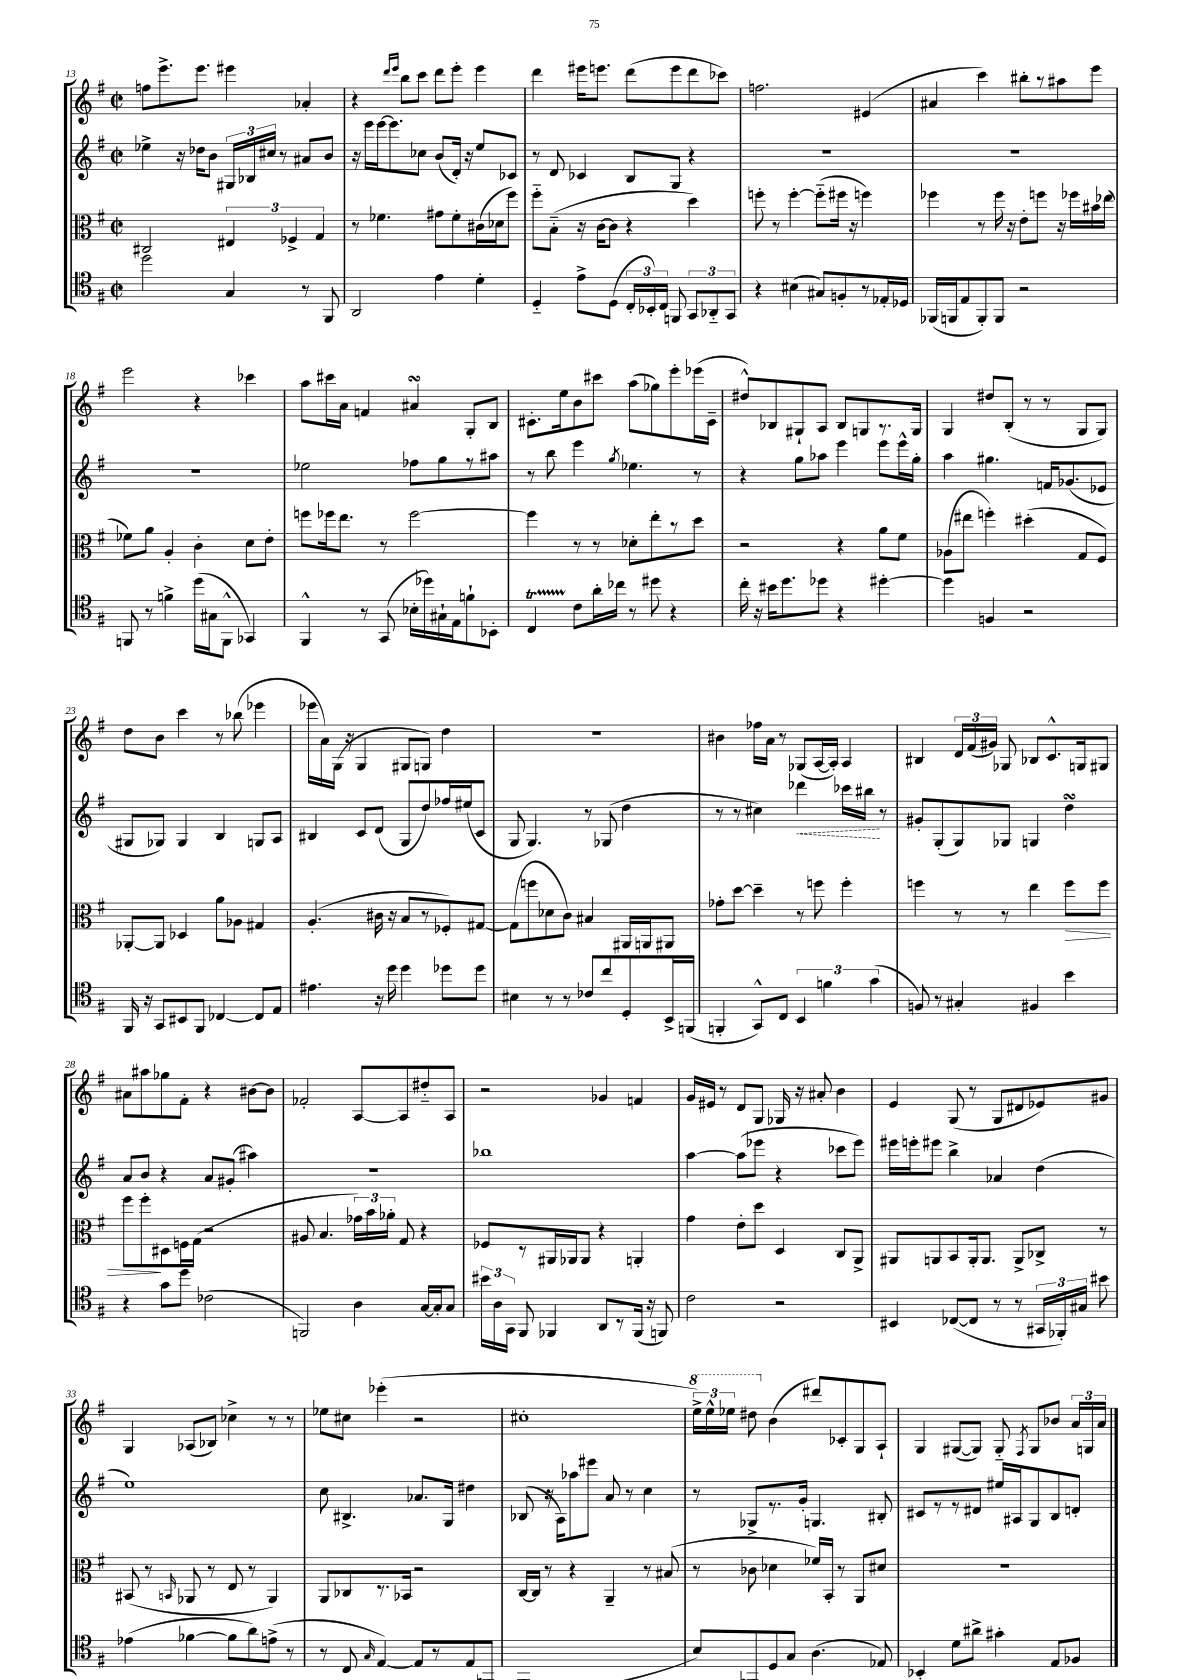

**kern	**kern	**kern	**kern
*staff4	*staff3	*staff2	*staff1
*clefC4	*clefC3	*clefG2	*clefG2
*k[f#]	*k[f#]	*k[f#]	*k[f#]
*M2/2	*M2/2	*M2/2	*M2/2
*met(c|)	*met(c|)	*met(c|)	*met(c|)
2dd	2C#	4ee-^	8ff
.	.	.	8.eee^
.	.	16r	.
.	.	16dd-	8.eee
.	.	8b	.
4G	6E#	24G#	4eee#
.	.	24B-	.
.	.	24cc#	.
.	.	8r	.
.	6F-^	.	.
8r	.	8a#	4a-'
.	6G	.	.
8FF#	.	8b	.
=	=	=	=
2AA	8r	16r	4r
.	.	16eee	.
.	4.f-	[16eee	.
.	.	8.eee]	.
.	.	.	16qqddd
.	.	.	16qqeee
.	.	.	8bb
.	.	8cc-	8ccc
4e	8g#	(8b	8ddd
.	8f-'	16d')	8eee'
.	.	16r	.
4d'	(16c#	8ee	4eee
.	16d-	.	.
.	8ff#)	8c-	.
=	=	=	=
4D'~	8ff#'~	8r	4ddd
.	(8B'~	8d	.
8e^	16r	4c-	16eee#
.	[16c	.	8.eee
(8D	8c]	.	.
24C'	4r	8B	(8ddd
24BB-')	.	.	.
24C	.	.	.
8FF	.	8G	8eee
12GG	4dd)	4r	8ddd
12AA-'~	.	.	.
.	.	.	8ccc-)
12GG	.	.	.
=	=	=	=
4r	8ff'	1r	2.ff
.	8r	.	.
(4B#	[4ff'	.	.
8G#)	(8ff'~]	.	.
8F'	16ff#	.	.
.	16r	.	.
8r	4ff)	.	(4e#
16E-'	.	.	.
16D-	.	.	.
=	=	=	=
(16FF-	4ff-	1r	4a#
16FF	.	.	.
8E	.	.	.
8FF')	8r	.	4ccc)
8FF	16ff-	.	.
.	16r	.	.
2r	8e'	.	8bb#'
.	8ff	.	8r
.	16r	.	8aa#
.	16ff-	.	.
.	16b#	.	8eee
.	(16ee-	.	.
=	=	=	=
8FF	8f-)	1r	2eee
8r	8a	.	.
4f^	4A'	.	.
(16dd	4c'	.	4r
16G#	.	.	.
8FF^^	.	.	.
4GG-)	8d	.	4ccc-
.	8e'	.	.
=	=	=	=
4FF#^^	8ff	2ee-	8aa
.	16ff-	.	16ccc#
.	8.ee	.	16a
8r	.	.	4f
(8GG	8r	.	.
16B-'	[2ff-	8ff-	4a#
16dd-)	.	.	.
16G#`	.	8gg	.
16E	.	.	.
8f`	.	8r	8G'
8BB-'	.	8aa#	8B
=	=	=	=
4C	4ff-]	8r	8.c#'
.	.	8bb	.
.	.	.	16ee
8c	8r	4eee	8b
16a'	8r	.	8ccc#
16cc-	.	.	.
.	.	8qgg	.
8r	8d-'	4.ee-	(8aa
8dd#	8ee'	.	8gg-)
4r	8r	.	8eee'
.	8dd	8r	(16eee-
.	.	.	16c#~
=	=	=	=
16cc'	2r	4r	8dd#^^)
16r	.	.	.
16b#	.	.	8B-
8.dd	.	.	.
.	.	8gg	8G#`
8dd-	.	8aa-	8A
4r	4r	4eee	8B-
.	.	.	8G
[4dd#'	8a	8eee	8.r
.	8f#	16eee^^	.
.	.	16gg'	16G
=	=	=	=
4dd#]	(8A-	4aa	4G
.	8ee#	.	.
4F	4ff')	4.gg#	8dd#
.	.	.	(8B'
2r	(4dd#'	.	8r
.	.	16f	8r
.	.	(8.g-	.
.	8G	.	8G
.	8F#)	8e-	8G)
=	=	=	=
16FF#	[8AA-'	8G#	8dd
16r	.	.	.
8GG	8AA-]	8G-)	8b
8BB#	4D-	4G-	4ccc
8FF#	.	.	.
[4C-	8a	4B	8r
.	8A-	.	(8bb-
8C-]	4G#	8G	4eee-
8E	.	8A	.
=	=	=	=
4.e#	(4.A'	4B#	16eee-
.	.	.	16a)
.	.	.	(16G
.	.	.	16r
.	.	8c	4G
16r	16c#	(8d	.
16dd	16r	.	.
4dd	8B	8G	8G#
.	8r	8dd)	8G)
8dd-	8F-')	16ff-	4dd
.	.	(16ee#	.
8dd-	[8G#	8c	.
=	=	=	=
4B#	(8G#]	8G	1r
.	8ff	4.G)	.
8r	8d-	.	.
8r	8c)	.	.
8c-	4B#	8r	.
8cc	.	(8G-	.
8D'	16AA#	4dd	.
.	16AA	.	.
16BB^	8AA#	.	.
(16FF	.	.	.
=	=	=	=
4FF'	8g-'	8r	4b#
.	[8dd	8r	.
8GG^^)	4dd~]	4cc#)	16ff-
.	.	.	16a
8C	.	.	8r
6BB	8r	4ddd-	(8G-
.	8ff	.	[16A
6f	.	.	.
.	.	.	16A'])
.	4ff'	16ccc-	4A
.	.	16bb#	.
(6g	.	.	.
.	.	8r	.
=	=	=	=
8F)	4ff	8g#'	4B#
8r	.	(8G'	.
4G#'	8r	8G)	24d
.	.	.	(24f#
.	.	.	24g#)
.	8r	8G-	8G-
4F#	4ee	4G	8B-
.	.	.	8.c^^
4b	8ff	4dd	.
.	.	.	16G
.	8ff	.	8G#
=	=	=	=
4r	8ff#	8a	8a#
.	8ff#'	8b	8aa#
8g	8D#	4r	8gg-
8dd	16F	.	8f#'
.	(16G	.	.
(2c-	2r	8a	4r
.	.	(8g#'	.
.	.	4aa#)	[8b#
.	.	.	8b#]
=	=	=	=
2FF)	8A#	1r	2f-'
.	4.B	.	.
4A	24g-)	.	[8A
.	24b	.	.
.	24a-'	.	.
.	8G	.	8A]
[16G	4r	.	8dd#'~
16G']	.	.	.
8G	.	.	8A
=	=	=	=
24b#	8F-	1bb-	2r
24A	.	.	.
24GG	.	.	.
8FF#	8r	.	.
4FF-	16AA#	.	.
.	16AA-	.	.
.	8AA-	.	.
8AA	4r	.	4g-
8r	.	.	.
(16FF-	4AA'	.	4f
16r	.	.	.
8FF)	.	.	.
=	=	=	=
2c	4g	[4aa	16g
.	.	.	16e#
.	.	.	8r
.	8e'	(8aa]	8d
.	8dd	8eee-	8G
2r	4D	4r	16G-
.	.	.	16r
.	.	.	8a#'
.	8C	8ccc-	4b
.	8AA^	8eee-)	.
=	=	=	=
4BB#	8AA#	16eee#	4e
.	.	16eee'	.
.	8AA	8eee#	.
([8C-	8BB	4bb^	(8G
8C-]	16AA'	.	8r
.	8.AA	.	.
8r	.	4a-	8G
8r	8AA^	.	8d#
24GG#	8C-^	(4dd	8e-)
24FF-')	.	.	.
24G#	.	.	.
8b#	8r	.	8g#
=	=	=	=
(4e-	(8BB#	1ee)	4G
.	8r	.	.
.	16qqBB	.	.
[4f-	8AA-	.	(8A-
.	8r	.	8B-)
8f-]	8E	.	4cc-^
8a)	8r	.	.
(8e^	4AA-)	.	8r
8r	.	.	8r
=	=	=	=
8r	8AA	8cc	8ee-
8C	8C-	4.B#^	8cc#
16qqG	.	.	.
[4E)	8.r	.	(4eee-'
.	16BB-	.	.
8E]	2r	8.a-	2r
8r	.	.	.
.	.	16G	.
(8E	.	4dd#	.
8FF^	.	.	.
=	=	=	=
1FF#	[16C	(8B-	1cc#'
.	16C]	.	.
.	8r	16r	.
.	.	16A)	.
.	4r	8aa-	.
.	.	8eee#	.
.	4AA~	8a	.
.	.	8r	.
.	8r	4cc	.
.	(8B#	.	.
=	=	=	=
8B)	8r	8r	24eee^)
.	.	.	24eee^^
.	.	.	24eee-
8FF-~	8c-	8G-^	8ddd#
8D	4d-	8.r	(4b
8G	.	.	.
.	.	16g'	.
(4.A	16f-)	4.G	8ddd#)
.	16BB'	.	.
.	8r	.	8c-'
.	8AA	.	8G
8E-)	8d#	8B#'	8A`
=	=	=	=
4BB-'	1r	8c#	4G
.	.	8r	.
8d	.	8r	([8G#
8a#^	.	8d#	8G#])
4g#'	.	16ee#	8G#'~
.	.	16A#	.
.	.	.	8qF#
.	.	8G	8G#
8E	.	8B	8b-
8F-	.	8d'	24a
.	.	.	24G
.	.	.	24a
==	==	==	==
*-	*-	*-	*-
